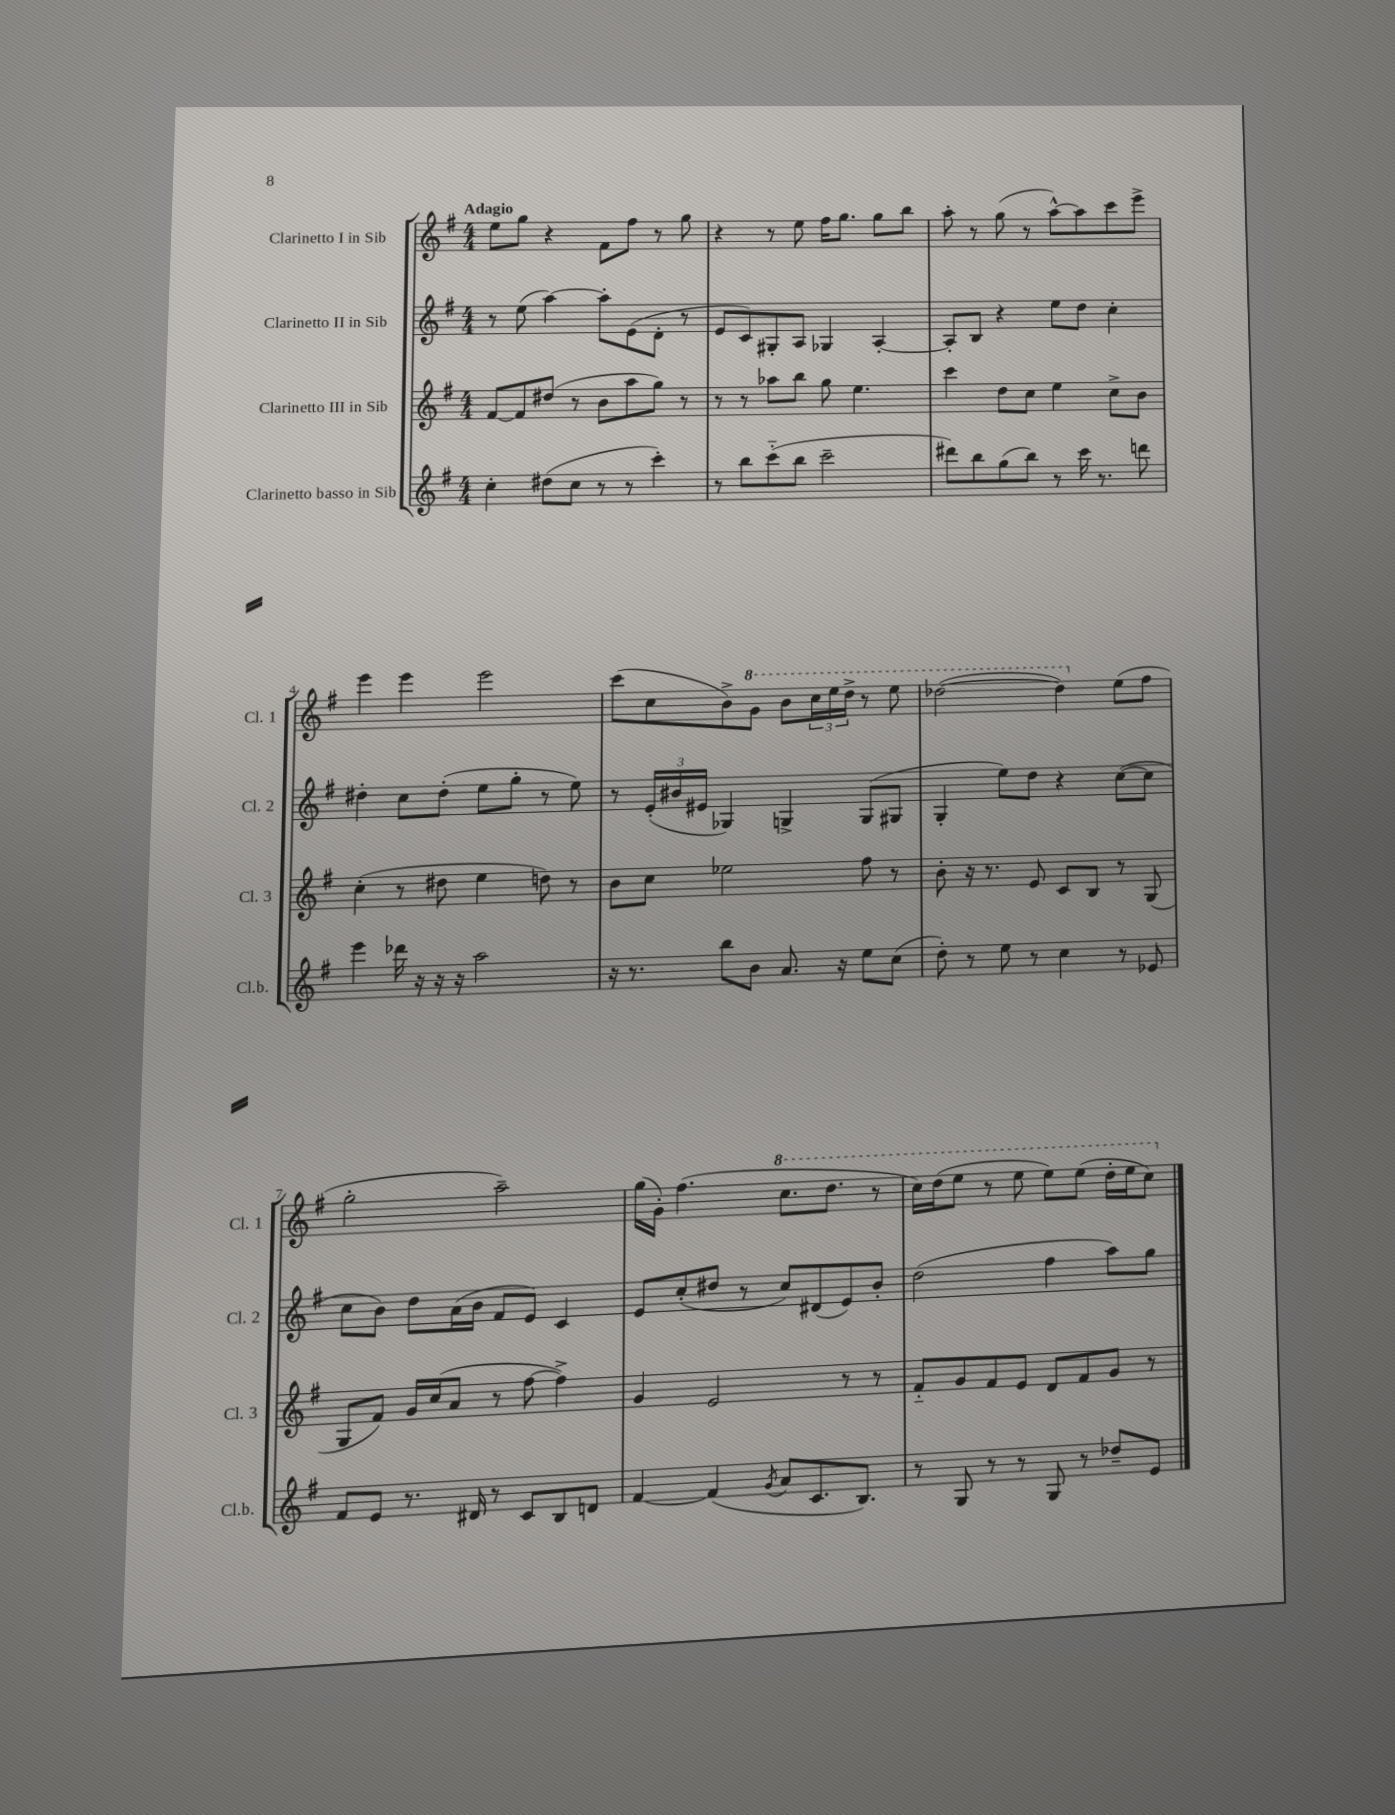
<<
\new StaffGroup <<
\new Staff = "s0" \with { instrumentName = "Clarinetto I in Sib" shortInstrumentName = "Cl. 1" } {
    \clef treble \key g \major \numericTimeSignature \time 4/4 \tempo "Adagio"
    e''8 g''8 r4 fis'8 fis''8 r8 g''8 |
    r4 r8 e''8 fis''16 g''8. g''8 b''8 |
    a''8-. r8 g''8( r8 a''8~-^) a''8 c'''8 e'''8-> |
    e'''4 e'''4 e'''2 |
    c'''8( c''8 b'8->) \ottava #1 g''8 b''8 \tuplet 3/2 { c'''16 e'''16 d'''16-> } r8 e'''8 |
    des'''2~( des'''4) \ottava #0 e''8( fis''8 |
    g''2-. a''2--) |
    g''16( g'16-.) fis''4.( \ottava #1 c'''8. d'''8. r8 |
    c'''16) d'''16( e'''8 r8 e'''8 e'''8) e'''8( d'''16-. e'''16 c'''8) \ottava #0 \bar "|." |
}
\new Staff = "s1" \with { instrumentName = "Clarinetto II in Sib" shortInstrumentName = "Cl. 2" } {
    \clef treble \key g \major \numericTimeSignature \time 4/4
    r8 e''8( a''4~) a''8-. e'8( d'8-. r8 |
    e'8 c'8) gis8-. a8 ges4 a4~-. |
    a8-. b8 r4 e''8 d''8 c''4-. |
    dis''4-. c''8 dis''8-.( e''8 g''8-. r8 e''8) |
    r8 \tuplet 3/2 { e'16-.( bis'16 eis'16 } ges4) g4-> g8( gis8 |
    g4-. e''8) d''8 r4 c''8~( c''8 |
    c''8 b'8) d''8 a'16( b'16 fis'8 e'8) c'4 |
    e'8 c''8-.( dis''8 r8 c''8) dis'8( e'8) b'8-. |
    d''2( fis''4 a''8) g''8 \bar "|." |
}
\new Staff = "s2" \with { instrumentName = "Clarinetto III in Sib" shortInstrumentName = "Cl. 3" } {
    \clef treble \key g \major \numericTimeSignature \time 4/4
    fis'8~ fis'8 dis''8( r8 b'8 a''8 g''8) r8 |
    r8 r8 aes''8 b''8 g''8 e''4. |
    c'''4 d''8 c''8 e''4 c''8-> b'8 |
    c''4-.( r8 dis''8 e''4 d''8) r8 |
    b'8 c''8 ees''2 fis''8 r8 |
    b'8-. r16 r8. e'8 c'8 b8 r8 g8( |
    g8 fis'8) g'16 c''16( a'8 r8 fis''8~ fis''4->) |
    g'4 e'2 r8 r8 |
    fis'8-_ g'8 fis'8 e'8 d'8 fis'8 g'8 r8 \bar "|." |
}
\new Staff = "s3" \with { instrumentName = "Clarinetto basso in Sib" shortInstrumentName = "Cl.b." } {
    \clef treble \key g \major \numericTimeSignature \time 4/4
    c''4-. dis''8( c''8 r8 r8 c'''4-.) |
    r8 b''8 c'''8-_( b''8 c'''2-- |
    dis'''8) b''8 g''8( b''8) r8 c'''16 r8. d'''8 |
    e'''4 des'''16 r16 r16 r16 a''2 |
    r16 r8. b''8 b'8 a'8. r16 e''8 c''8( |
    d''8-.) r8 e''8 r8 c''4 r8 ees'8 |
    fis'8 e'8 r8. dis'16 r8 c'8 b8 d'8 |
    fis'4~ fis'4( \acciaccatura { g'8 } a'8 c'8. b8.) |
    r8 g8 r8 r8 g8 r8 des''8-- e'8 \bar "|." |
}
>>
>>
